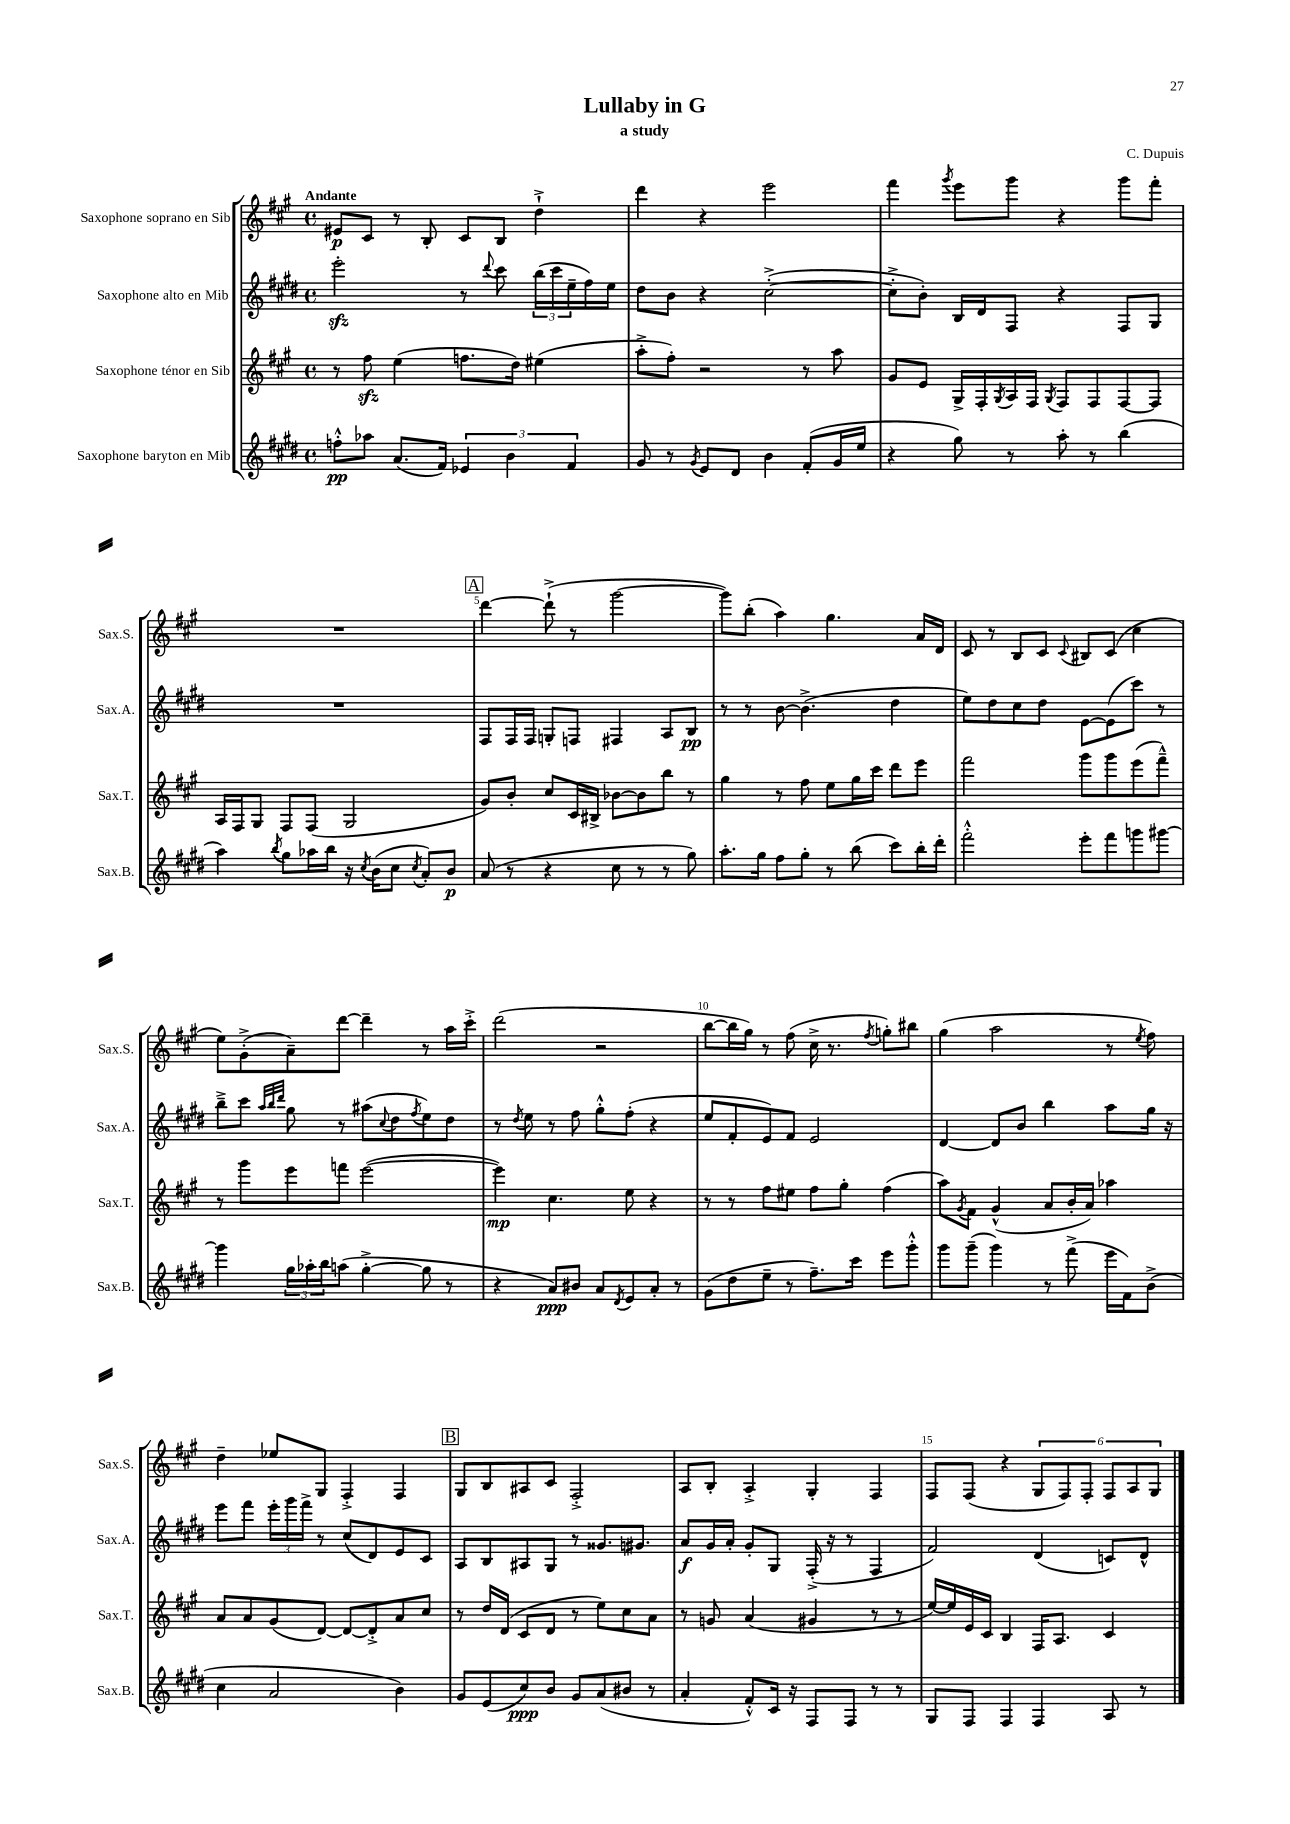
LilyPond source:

\header { title = "Lullaby in G" composer = "C. Dupuis" subtitle = "a study" }
<<
\new StaffGroup <<
\new Staff = "s0" \with { instrumentName = "Saxophone soprano en Sib" shortInstrumentName = "Sax.S." } {
    \clef treble \key a \major \defaultTimeSignature \time 4/4 \tempo "Andante"
    eis'8\p cis'8 r8 b8-. cis'8 b8 d''4-!-> |
    d'''4 r4 e'''2 |
    fis'''4 \acciaccatura { gis'''8 } e'''8 gis'''8 r4 gis'''8 fis'''8-. |
    R1 |
    \mark \markup { \box "A" } d'''4~ d'''8-!->( r8 gis'''2~ |
    gis'''8) b''8-.( a''4) gis''4. a'16 d'16 |
    cis'8 r8 b8 cis'8 \appoggiatura { cis'8 } bis8 cis'8( cis''4 |
    e''8) gis'8-.->( a'8--) d'''8~ d'''4-- r8 a''16 cis'''16-.-> |
    d'''2( r2 |
    b''8~ b''16 gis''16) r8 fis''8( cis''16-> r8. \acciaccatura { fis''8 } g''8-.) bis''8 |
    gis''4( a''2 r8 \acciaccatura { e''8 } fis''8) |
    d''4-- ees''8 gis8 fis4-.-> fis4 |
    \mark \markup { \box "B" } gis8 b8 ais8 cis'8 fis2-.-> |
    a8 b8-. a4-.-> gis4-. fis4 |
    fis8 fis8( r4 \tuplet 6/4 { gis8 fis8) fis8-. fis8 a8 gis8 } \bar "|." |
}
\new Staff = "s1" \with { instrumentName = "Saxophone alto en Mib" shortInstrumentName = "Sax.A." } {
    \clef treble \key e \major \defaultTimeSignature \time 4/4
    e'''2-.\sfz r8 \appoggiatura { dis'''8 } cis'''8 \tuplet 3/2 { b''16( cis'''16 e''16-- } fis''16) e''16 |
    dis''8 b'8 r4 cis''2~-.->( |
    cis''8-.-> b'8-.) b16 dis'16 fis8 r4 fis8 gis8 |
    R1 |
    \mark \markup { \box "A" } fis8 fis16 fis16 g8-. f8 fis4 a8 b8\pp |
    r8 r8 b'8~ b'4.->( dis''4 |
    e''8) dis''8 cis''8 dis''8 e'8~ e'8( cis'''8) r8 |
    b''8---> cis'''8 \grace { a''32 b''32 dis'''32 } gis''8 r8 ais''8( \appoggiatura { cis''8 } dis''8 \acciaccatura { fis''8 } e''8) dis''8 |
    r8 \acciaccatura { dis''8 } e''8 r8 fis''8 gis''8-.-^ fis''8-.( r4 |
    e''8 fis'8-. e'8) fis'8 e'2 |
    dis'4~ dis'8 b'8 b''4 a''8 gis''16 r16 |
    e'''8 fis'''8 \tuplet 3/2 { e'''16-. gis'''16 fis'''16-> } r8 cis''8( dis'8) e'8 cis'8 |
    \mark \markup { \box "B" } a8 b8 ais8 gis8 r8 gisis'8. gis'8. |
    a'8\f gis'16 a'16-. gis'8-. gis8 fis16-.->( r16 r8 fis4 |
    fis'2) dis'4( c'8) dis'8-^ \bar "|." |
}
\new Staff = "s2" \with { instrumentName = "Saxophone ténor en Sib" shortInstrumentName = "Sax.T." } {
    \clef treble \key a \major \defaultTimeSignature \time 4/4
    r8 fis''8\sfz e''4( f''8. d''16) eis''4( |
    a''8-.-> fis''8-.) r2 r8 a''8 |
    gis'8 e'8 gis16-> fis16-. \acciaccatura { gis8 } a16 fis16 \acciaccatura { gis8 } fis8 fis8 fis8~ fis8 |
    a16 fis16 gis8 fis8 fis8( gis2 |
    \mark \markup { \box "A" } gis'8) b'8-. cis''8 cis'16 bis16-> bes'8~ bes'8 b''8 r8 |
    gis''4 r8 fis''8 e''8 gis''16 cis'''16 d'''8 e'''8 |
    fis'''2 gis'''8 gis'''8 e'''8( fis'''8---^) |
    r8 gis'''8 e'''8 f'''8 e'''2~( |
    e'''4\mp) cis''4. e''8 r4 |
    r8 r8 fis''8 eis''8 fis''8 gis''8-. fis''4( |
    a''8) \acciaccatura { gis'8 } fis'8 gis'4-^( a'8 b'16-. a'16) aes''4 |
    a'8 a'8 gis'8( d'8~) d'8~ d'8-.-> a'8 cis''8 |
    \mark \markup { \box "B" } r8 d''16 d'16( cis'8 d'8 r8 e''8) cis''8 a'8 |
    r8 g'8 a'4( gis'4 r8 r8 |
    e''16~) e''16 e'16 cis'16 b4 fis16 a8. cis'4 \bar "|." |
}
\new Staff = "s3" \with { instrumentName = "Saxophone baryton en Mib" shortInstrumentName = "Sax.B." } {
    \clef treble \key e \major \defaultTimeSignature \time 4/4
    f''8-.-^\pp aes''8 a'8.( fis'16) \tuplet 3/2 { ees'4 b'4 fis'4 } |
    gis'8 r8 \acciaccatura { gis'8 } e'8 dis'8 b'4 fis'8-.( gis'16 e''16 |
    r4 gis''8) r8 a''8-. r8 b''4( |
    a''4) \acciaccatura { b''8 } gis''8 aes''16 b''16 r16 \acciaccatura { cis''8 } b'16( cis''8 \acciaccatura { cis''8 } a'8-.) b'8\p |
    \mark \markup { \box "A" } a'8( r8 r4 cis''8 r8 r8 gis''8) |
    a''8.-. gis''16 fis''8 gis''8-. r8 b''8( cis'''8) b''16-. dis'''16-. |
    fis'''2-.-^ e'''8-. fis'''8 g'''8 gis'''8~ |
    gis'''4 \tuplet 3/2 { gis''16 aes''16-. b''16 } a''8( gis''4~-.-> gis''8 r8 |
    r4 a'8\ppp) bis'8 a'8 \acciaccatura { dis'8 } e'8 a'8-. r8 |
    gis'8( dis''8 e''8-- r8 fis''8.--) cis'''16 e'''8 gis'''8-.-^ |
    gis'''8 gis'''8--( gis'''4) r8 fis'''8->( e'''16 fis'16) b'8->( |
    cis''4 a'2 b'4) |
    \mark \markup { \box "B" } gis'8 e'8( cis''8\ppp) b'8 gis'8 a'8( bis'8 r8 |
    a'4-. fis'8-.-^) cis'16 r16 fis8 fis8 r8 r8 |
    gis8 fis8 fis4 fis4 a8 r8 \bar "|." |
}
>>
>>
\layout { \context { \Score \override BarNumber.break-visibility = ##(#f #t #t) barNumberVisibility = #(every-nth-bar-number-visible 5) } }
